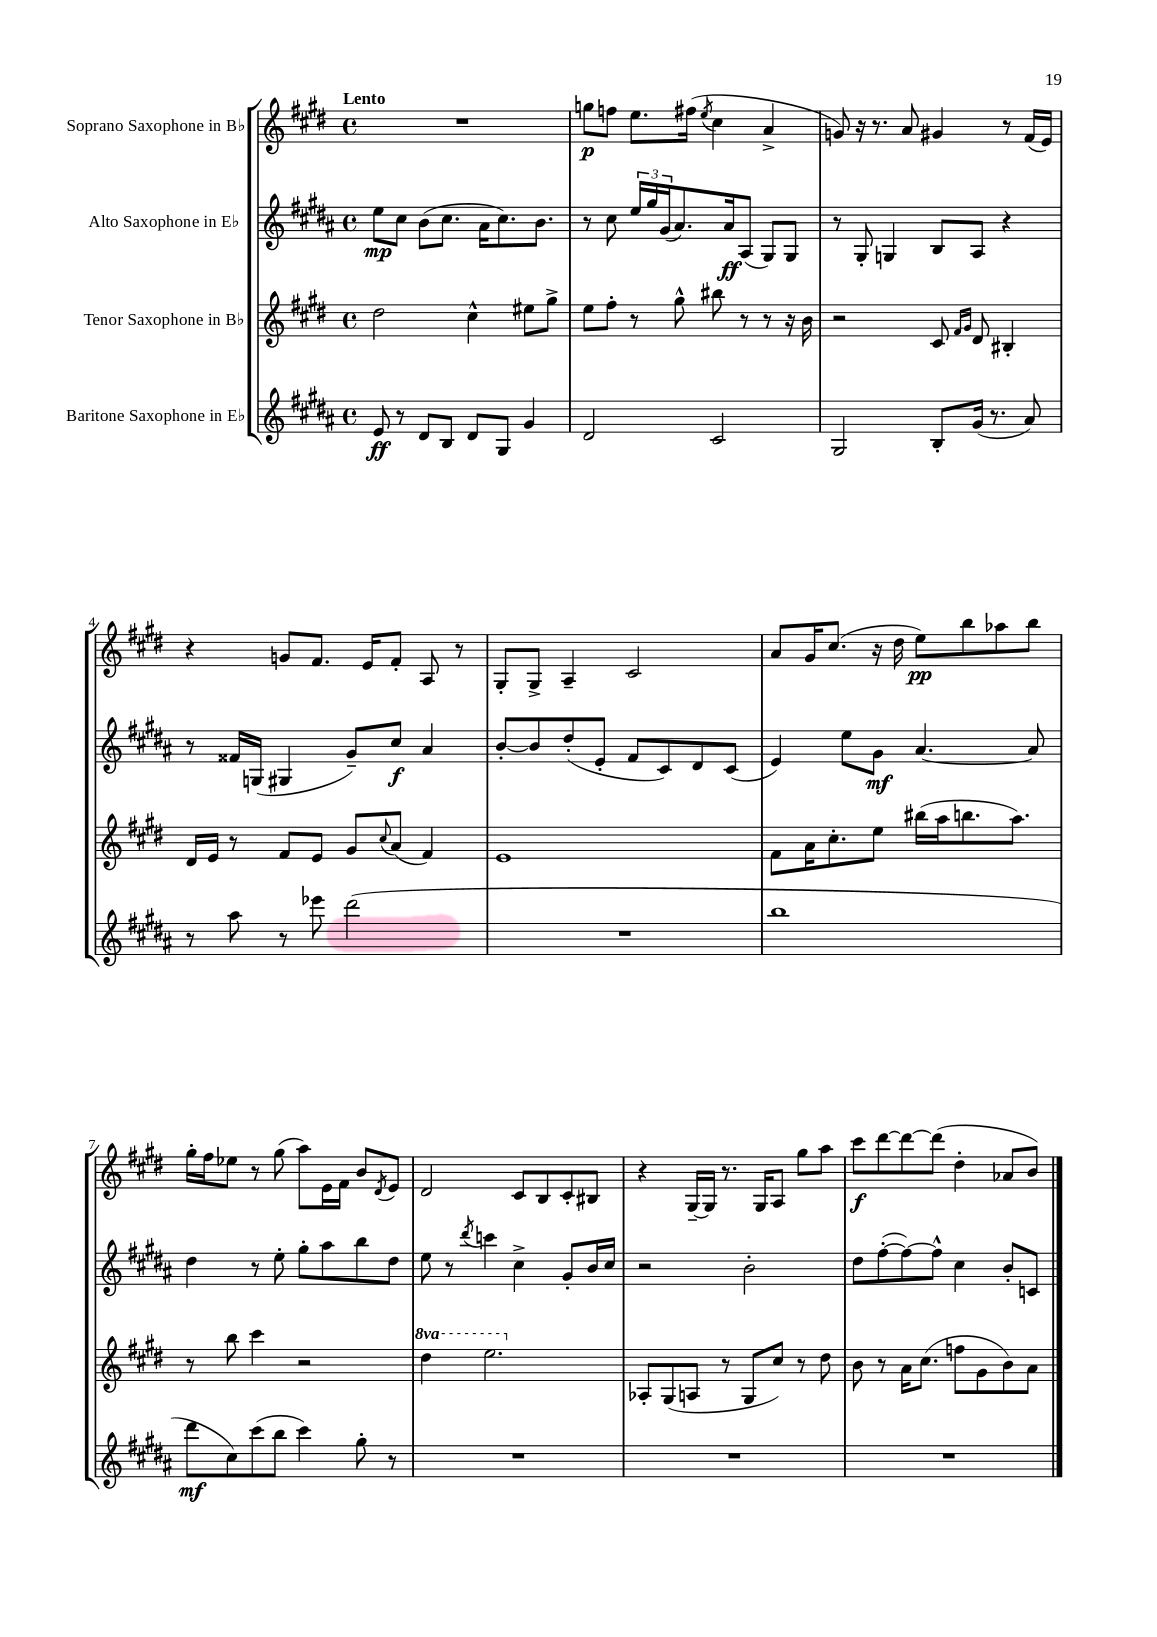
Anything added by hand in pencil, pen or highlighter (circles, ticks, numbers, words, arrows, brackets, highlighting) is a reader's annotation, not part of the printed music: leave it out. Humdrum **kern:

**kern	**kern	**kern	**kern
*staff4	*staff3	*staff2	*staff1
*clefG2	*clefG2	*clefG2	*clefG2
*k[f#c#g#d#a#]	*k[f#c#g#d#]	*k[f#c#g#d#a#]	*k[f#c#g#d#]
*M4/4	*M4/4	*M4/4	*M4/4
*met(c)	*met(c)	*met(c)	*met(c)
8e	2dd#	8ee	1r
8r	.	8cc#	.
8d#	.	(8b	.
8B	.	8.cc#	.
8d#	4cc#^^	.	.
.	.	16a#	.
8G#	.	8.cc#)	.
4g#	8ee#	.	.
.	.	8.b	.
.	8gg#^	.	.
=	=	=	=
2d#	8ee	8r	8gg
.	8ff#'	8cc#	8ff
.	8r	24ee	8.ee
.	.	24gg#	.
.	.	(24g#	.
.	8gg#^^	8.a#)	.
.	.	.	(16ff#
.	.	.	8qee
2c#	8bb#	.	4cc#
.	.	16a#	.
.	8r	(8A#	.
.	8r	8G#)	4a^
.	16r	8G#	.
.	16b	.	.
=	=	=	=
2G#	2r	8r	8g)
.	.	8G#'	16r
.	.	.	8.r
.	.	4G	.
.	.	.	8a
8B'	8c#	8B	4g#
.	16qqf#	.	.
.	16qqg#	.	.
(16g#	8d#	8A#	.
8.r	.	.	.
.	4B#'	4r	8r
8a#)	.	.	(16f#
.	.	.	16e)
=	=	=	=
8r	16d#	8r	4r
.	16e	.	.
8aa#	8r	16f##	.
.	.	(16G	.
8r	8f#	4G#	8g
8eee-	8e	.	8.f#
(2ddd#	8g#	8g#~)	.
.	.	.	16e
.	8qqcc#	.	.
.	(8a	8cc#	8f#'
.	4f#)	4a#	8A
.	.	.	8r
=	=	=	=
1r	1e	[8b'	8G#'
.	.	8b]	8G#^
.	.	(8dd#'	4A~
.	.	8e'	.
.	.	8f#	2c#
.	.	8c#)	.
.	.	8d#	.
.	.	(8c#	.
=	=	=	=
1bb	8f#	4e)	8a
.	16a	.	16g#
.	8.cc#'	.	(8.cc#
.	.	8ee	.
.	8ee	8g#	16r
.	.	.	16dd#
.	(16bb#	[4.a#	8ee)
.	16aa	.	.
.	8.bb	.	8bb
.	.	.	8aa-
.	8.aa)	.	.
.	.	8a#]	8bb
=	=	=	=
8ddd#	8r	4dd#	16gg#'
.	.	.	16ff#
8cc#)	8bb	.	8ee-
(8ccc#	4ccc#	8r	8r
8bb	.	8ee'	(8gg#
4ccc#)	2r	8gg#'	8aa)
.	.	8aa#	16e
.	.	.	16f#
8gg#'	.	8bb	8b
.	.	.	8qd#
8r	.	8dd#	8e
=	=	=	=
1r	4ddd#	8ee	2d#
.	.	8r	.
.	.	8qddd#	.
.	2.eee	4ccc	.
.	.	4cc#^	8c#
.	.	.	8B
.	.	8g#'	8c#'
.	.	16b	8B#
.	.	16cc#	.
=	=	=	=
1r	8A-'	2r	4r
.	(8G#	.	.
.	8A	.	[16G#~
.	.	.	16G#]
.	8r	.	8.r
.	8G#	2b'	.
.	.	.	16G#
.	8cc#)	.	8A
.	8r	.	8gg#
.	8dd#	.	8aa
=	=	=	=
1r	8b	8dd#	8ccc#
.	8r	([8ff#'	[8ddd#
.	16a	8ff#_)	8ddd#_
.	(8.cc#	.	.
.	.	8ff#^^]	(8ddd#]
.	8ff	4cc#	4dd#'
.	8g#	.	.
.	8b)	8b'	8a-
.	8a	8c	8b)
==	==	==	==
*-	*-	*-	*-
